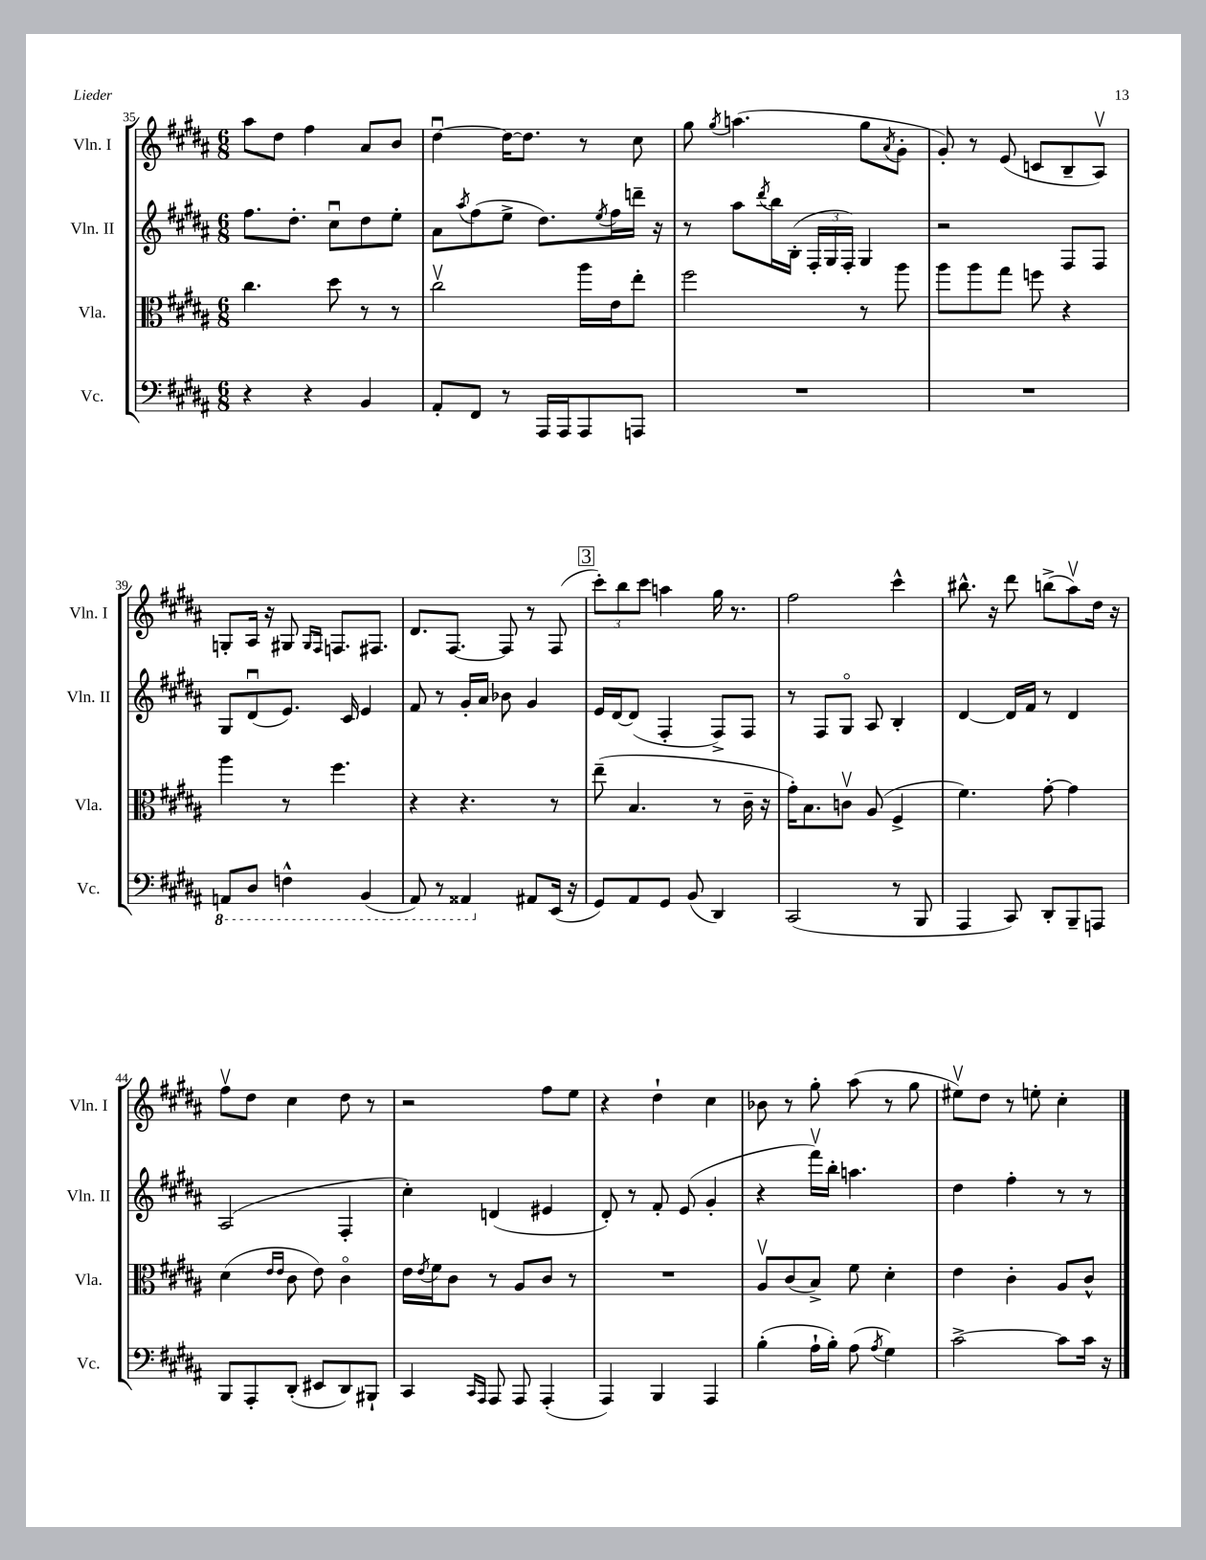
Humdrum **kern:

**kern	**kern	**kern	**kern
*staff4	*staff3	*staff2	*staff1
*clefF4	*clefC3	*clefG2	*clefG2
*k[f#c#g#d#a#]	*k[f#c#g#d#a#]	*k[f#c#g#d#a#]	*k[f#c#g#d#a#]
*M6/8	*M6/8	*M6/8	*M6/8
4r	4.cc#\	8.ff#\L	8aa#\L
.	.	.	8dd#\J
.	.	8.dd#'\J	.
4r	.	.	4ff#\
.	8dd#\	8cc#u\L	.
4BB/	8r	8dd#\	8a#/L
.	8r	8ee'\J	8b/J
=	=	=	=
8AA#'/L	2cc#v\	8a#\L	[4dd#u\
.	.	8qaa#/	.
8FF#/J	.	(8ff#\	.
8r	.	8ee^\J	16dd#\_LK
.	.	.	8.dd#\]J
16AAA#/LL	.	8.dd#\L)	.
16AAA#/J	.	.	.
8AAA#/	16aa#\LL	.	8r
.	.	8qee/	.
.	16e\J	16ff#\L	.
8AAA/J	8ee'\J	16ddd~\JJ	8cc#\
.	.	16r	.
=	=	=	=
2.r	2ff#\	8r	8gg#\
.	.	.	8qgg#/
.	.	8aa#\L	(4.aa\
.	.	8qddd#/	.
.	.	16bb\L	.
.	.	(16B'\JJ	.
.	.	24F#'/LL	.
.	.	24G#/	.
.	.	24F#'/JJ)	.
.	8r	4G#/	8gg#\L
.	.	.	8qa#/
.	8aa#\	.	8g#'\J
=	=	=	=
2.r	8aa#\L	2r	8g#'/)
.	8aa#\	.	8r
.	8gg#\J	.	(8e/
.	8ff\	.	8c/L
.	4r	8F#/L	8B~/
.	.	8F#/J	8A#v/J)
=	=	=	=
8AAA/L	4aa#\	8G#/L	8G'/L
8DD#/J	.	(8d#u/	16A#/Jk
.	.	.	16r
4FF^^\	8r	8.e/J)	8G#/
.	.	.	16qqG#/LL
.	.	.	16qqF#/JJ
.	4.ff#\	.	8.F/L
.	.	16c#/	.
(4BBB/	.	4e/	.
.	.	.	8.F#/J
=	=	=	=
8AAA#/)	4r	8f#/	8.d#/L
8r	.	8r	.
.	.	.	[8.F#/J
4AAA##/	4.r	16g#'/LL	.
.	.	16a#/JJ	.
.	.	8b-\	8F#/]
8AA#/L	.	4g#/	8r
(16EE/Jk	8r	.	(8F#/
16r	.	.	.
=	=	=	=
8GG#/L)	(8ee~\	16e/LL	12ccc#'\L)
.	.	[16d#/J	.
.	.	.	12bb\
8AA#/	4.B/	(8d#/]J	.
.	.	.	12ccc#\J
8GG#/J	.	4F#'/	4aa\
(8BB/	.	.	.
4DD#/)	8r	8F#^/L)	16gg#\
.	.	.	8.r
.	16c#~\	8F#/J	.
.	16r	.	.
=	=	=	=
(2CC#/	16g#'\LK)	8r	2ff#\
.	8.B\	.	.
.	.	8F#/L	.
.	8cv\J	8G#o/J	.
.	(8A#/	8A#/	.
8r	4F#^/	4B'/	4ccc#^^\
8BBB/	.	.	.
=	=	=	=
4AAA#/	4.f#\)	[4d#/	8.bb#^^\
.	.	.	16r
8CC#/)	.	16d#/]LL	8ddd#\
.	.	16f#/JJ	.
8DD#'/L	[8g#'\	8r	(8bb^\L
8BBB~/	4g#\]	4d#/	8aa#v\)
8AAA/J	.	.	16dd#\Jk
.	.	.	16r
=	=	=	=
8BBB/L	(4d#\	(2A#/	8ff#v\L
8AAA#'/	.	.	8dd#\J
.	16qqe/LL	.	.
.	16qqe/JJ	.	.
(8DD#'/J	8c#\	.	4cc#\
8EE#/L	8e\)	.	.
8DD#/)	4c#o\	4F#'/	8dd#\
8BBB#`/J	.	.	8r
=	=	=	=
4CC#/	16e\LL	4cc#'\)	2r
.	8qe/	.	.
.	16f#\J	.	.
.	8c#\J	.	.
16qqCC#/LL	.	.	.
16qqAAA#/JJ	.	.	.
8AAA#/	8r	(4d/	.
8AAA#/	8A#/L	.	.
(4AAA#'/	8c#/J	4e#/	8ff#\L
.	8r	.	8ee\J
=	=	=	=
4AAA#/)	2.r	8d#'/)	4r
.	.	8r	.
4BBB/	.	8f#'/	4dd#`\
.	.	(8e/	.
4AAA#/	.	4g#'/	4cc#\
=	=	=	=
(4B'\	8A#v/L	4r	8b-\
.	(8c#/	.	8r
16A#`\LL	8B^/J)	16fff#v\LL)	8gg#'\
16B'\JJ)	.	16bb'\JJ	.
(8A#\	8f#\	4.aa\	(8aa#\
8qA#/	.	.	.
4G#\)	4d#'\	.	8r
.	.	.	8gg#\
=	=	=	=
[2c#^\	4e\	4dd#\	8ee#v\L)
.	.	.	8dd#\J
.	4c#'\	4ff#'\	8r
.	.	.	8ee'\
8c#\]L	8A#/L	8r	4cc#'\
16c#\Jk	8c#^^/J	8r	.
16r	.	.	.
==	==	==	==
*-	*-	*-	*-
